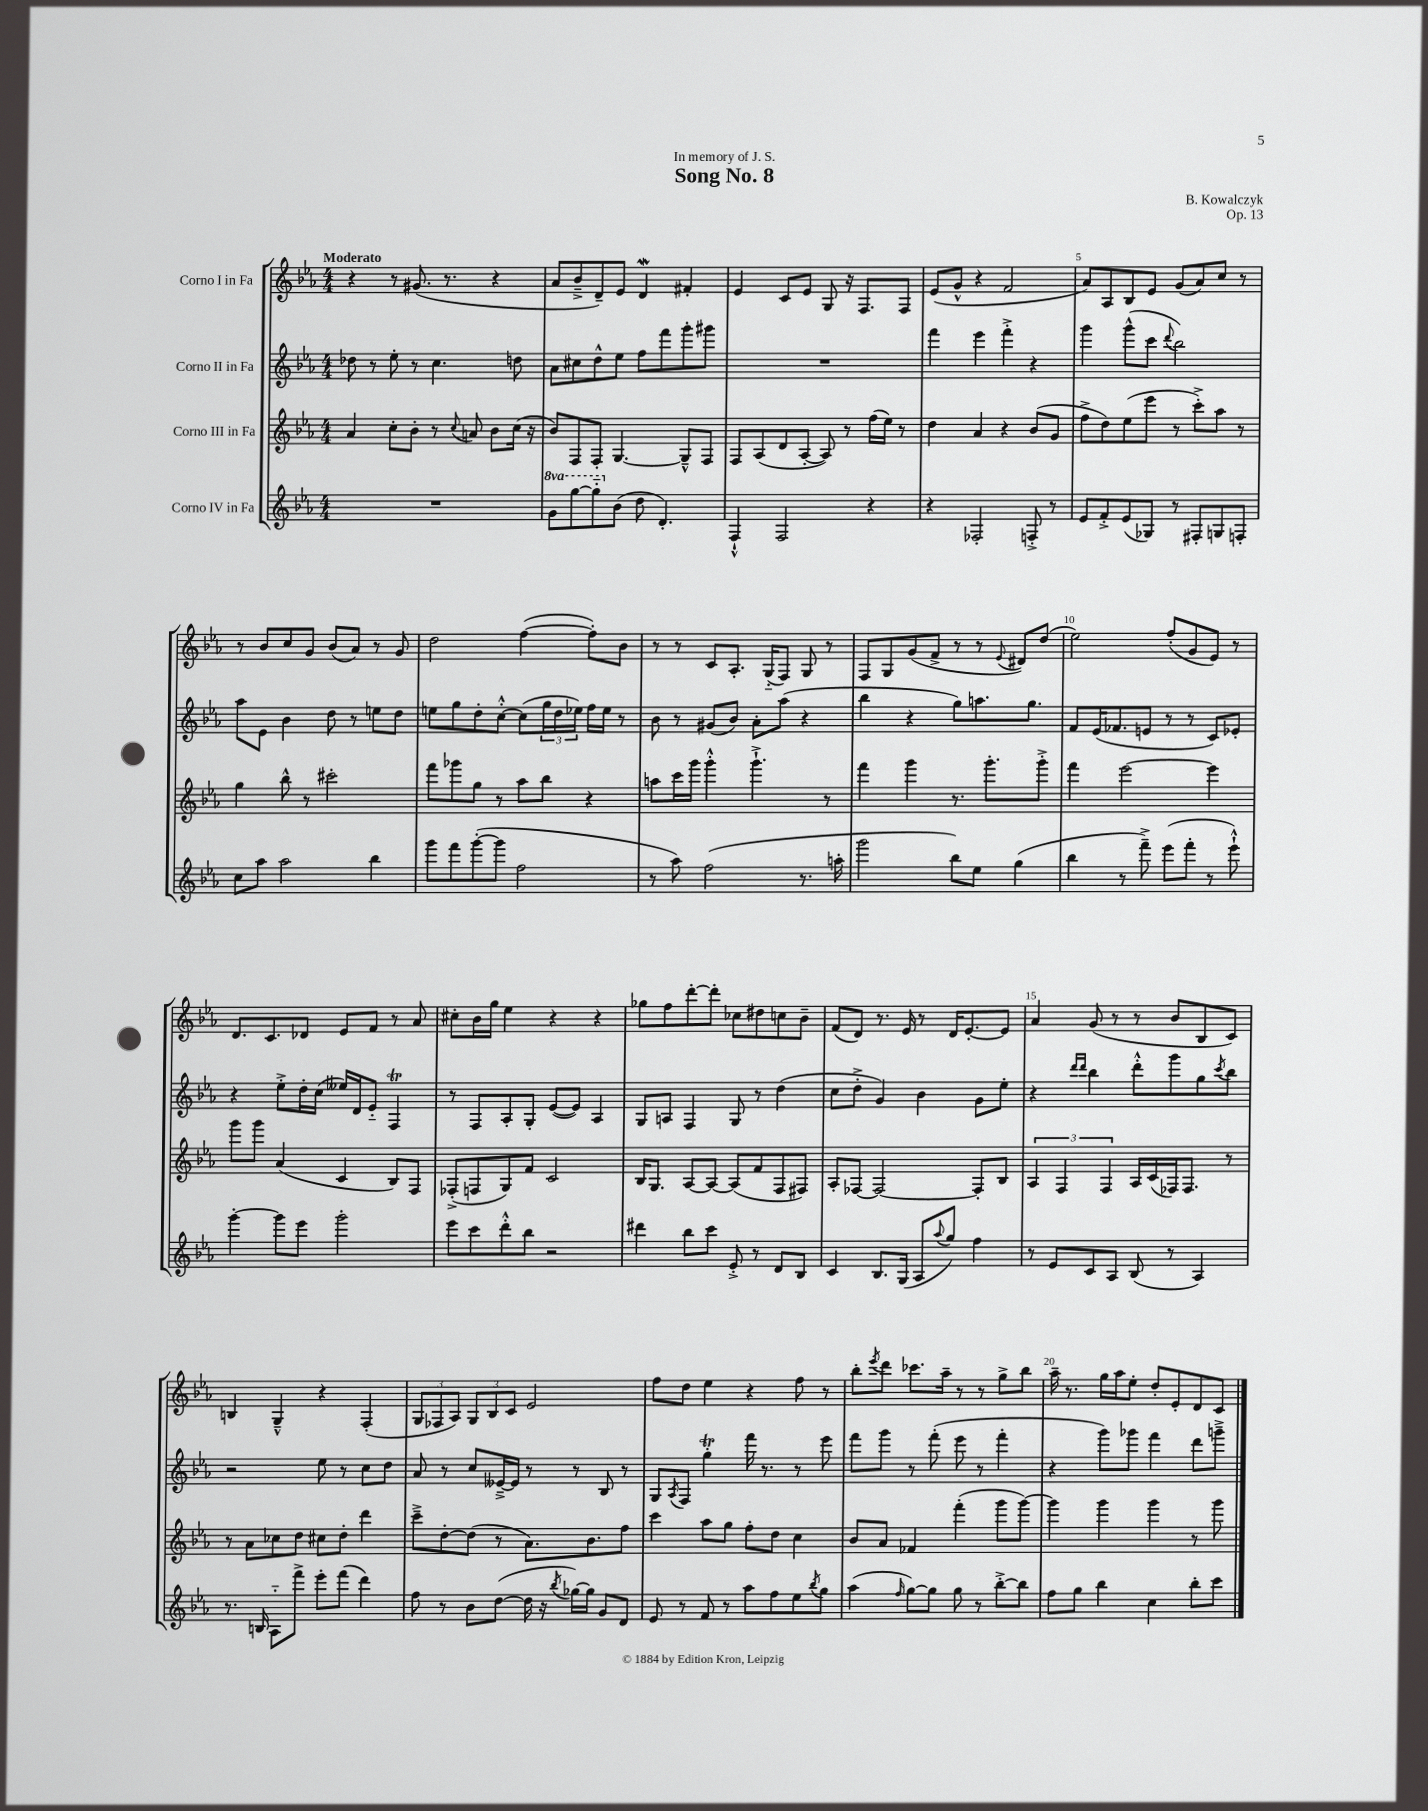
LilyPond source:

\header { title = "Song No. 8" composer = "B. Kowalczyk" dedication = "In memory of J. S." opus = "Op. 13" }
<<
\new StaffGroup <<
\new Staff = "s0" \with { instrumentName = "Corno I in Fa" } {
    \clef treble \key ees \major \numericTimeSignature \time 4/4 \tempo "Moderato"
    r4 r8 gis'8.( r8. r4 |
    aes'8 bes'8---> d'8--) ees'8 d'4\mordent fis'4-. |
    ees'4 c'8 ees'8 g8 r16 f8. f8 |
    ees'8( g'8-^ r4 f'2 |
    aes'8) aes8 bes8 ees'8 g'8( aes'8) c''8 r8 |
    r8 bes'8 c''8 g'8 bes'8( aes'8) r8 g'8 |
    d''2 f''4~( f''8-.) bes'8 |
    r8 r8 c'8 aes8.-. g16-_( f8) g8 r8 |
    f8 g8 g'8( f'8-> r8 r8 \appoggiatura { ees'8 } dis'8) d''8( |
    ees''2) f''8-.( g'8 ees'8) r8 |
    d'8. c'8. des'8 ees'8 f'8 r8 aes'8 |
    cis''8-. bes'16 g''16 ees''4 r4 r4 |
    ges''8 f''8 d'''8~-. d'''8-. ces''8 dis''8 c''8 bes'8-- |
    f'8( d'8) r8. ees'16 r8 d'16 ees'8.~-. ees'8 |
    aes'4 g'8( r8 r8 bes'8 bes8 c'8) |
    b4 g4---^ r4 f4-.( |
    \tuplet 3/2 { g8 fes8 aes8) } \tuplet 3/2 { g8 bes8 c'8 } ees'2 |
    f''8 d''8 ees''4 r4 f''8 r8 |
    bes''8-. \acciaccatura { ees'''8 } d'''8 ces'''8. aes''16-- r8 r8 g''8-> bes''8 |
    aes''16-- r8. g''16 aes''16 ees''8-. d''8-. ees'8-. d'8 c'8 \bar "|." |
}
\new Staff = "s1" \with { instrumentName = "Corno II in Fa" } {
    \clef treble \key ees \major \numericTimeSignature \time 4/4
    des''8 r8 ees''8-. r8 c''4. d''8 |
    aes'8 cis''8 d''8-^ ees''8 f''8 f'''8 g'''8-. gis'''8 |
    R1 |
    f'''4 ees'''4 f'''4-.-> r4 |
    g'''4 g'''8-^( c'''8 \appoggiatura { d'''8 } bes''2) |
    aes''8 ees'8 bes'4 d''8 r8 e''8 d''8 |
    e''8 g''8 d''8-. c''8~-.-^ c''8( \tuplet 3/2 { g''16 d''16 ees''16) } f''16 ees''16 r8 |
    bes'8 r8 gis'8( bes'8) aes'8-. aes''8( r4 |
    bes''4 r4 g''8) a''8. g''8. |
    f'8 ees'16( fes'8. e'8 r8 r8 c'8) ees'8-. |
    r4 ees''8-.-> d''16-. c''16( eeses''16) d'16 ees'8-_ f4\trill |
    r8 f8 aes8-. g8-. ees'8~( ees'8) aes4 |
    g8 a8 f4 g8 r8 d''4( |
    c''8 d''8-.-> g'4) bes'4 g'8 ees''8-. |
    r4 \grace { d'''16 d'''16 } bes''4 d'''8-.-^ g'''8 g''8 \acciaccatura { c'''8 } bes''8 |
    r2 ees''8 r8 c''8 d''8 |
    aes'8 r8 c''8 eeses'16~---> eeses'16 r8 r8 bes8 r8 |
    g8 \acciaccatura { aes8 } f8 g''4-.\trill f'''16 r8. r8 ees'''8 |
    f'''8 g'''8 r8 f'''8-.( ees'''8 r8 f'''4-. |
    r4 g'''8) ges'''8 f'''4 d'''8 g'''8---> \bar "|." |
}
\new Staff = "s2" \with { instrumentName = "Corno III in Fa" } {
    \clef treble \key ees \major \numericTimeSignature \time 4/4
    aes'4 c''8-. bes'8-. r8 \appoggiatura { c''8 } a'8 bes'8 c''16( r16 |
    bes'8) f8 f8-. g4.~ g8---^ f8 |
    f8 aes8( d'8 aes8~-. aes8) r8 f''16( ees''16) r8 |
    d''4 aes'4 r4 bes'8( g'8 |
    f''8-> d''8) ees''8( ees'''8 r8 c'''8-.->) aes''8 r8 |
    g''4 bes''8-^ r8 cis'''2-. |
    f'''8 ges'''8 g''8 r8 aes''8 bes''8 r4 |
    a''8 c'''16 g'''16 g'''4-.-^ g'''4.-!-> r8 |
    f'''4 g'''4 r8. g'''8.-. g'''8-.-> |
    f'''4 ees'''2~ ees'''4 |
    g'''8 g'''8 aes'4( c'4 bes8) f8 |
    fes8-.->( f8 g8) f'8 c'2 |
    bes16 g8. aes8~ aes8~ aes8( f'8 f8 fis8) |
    aes8-. fes8~ fes2~ fes8-. bes8 |
    \tuplet 3/2 { aes4 f4 f4 } aes16 c'16( fes16) fes8. r8 |
    r8 aes'8 ces''8 d''8 cis''8 d''8-. d'''4 |
    c'''8---> d''8~-. d''8( r8 aes'8.) bes'8. f''8 |
    c'''4 aes''8 g''8 f''8-. d''8 c''4 |
    bes'8 aes'8 fes'4 f'''4-.( g'''8 g'''8~) |
    g'''4 g'''4 g'''4 r8 g'''8 \bar "|." |
}
\new Staff = "s3" \with { instrumentName = "Corno IV in Fa" } {
    \clef treble \key ees \major \numericTimeSignature \time 4/4 \set Staff.ottavationMarkups = #ottavation-simple-ordinals
    R1 |
    \ottava #1 g''8 g'''8~ g'''8-_ \ottava #0 bes'8( d''8 d'4.-.) |
    f4-!-^ f2 r4 |
    r4 fes2-. f8-.-> r8 |
    ees'8 f'8-.-> ees'8( ges8) r8 fis8-. g8 f8-. |
    c''8 aes''8 aes''2 bes''4 |
    g'''8 f'''8 g'''8~-.( g'''8 f''2 |
    r8 aes''8) f''2( r8. a''16-. |
    g'''2 bes''8) ees''8 g''4( |
    bes''4 r8 f'''8--->) ees'''8( f'''8-. r8 ees'''8-!-^) |
    g'''4~-. g'''8 ees'''8 g'''2-. |
    ees'''8 c'''8 d'''8-.-^ bes''8 r2 |
    dis'''4 bes''8 c'''8 ees'8-.-> r8 d'8 bes8 |
    c'4 bes8. g16( aes8 \appoggiatura { aes''8 } g''8) f''4 |
    r8 ees'8 c'8 aes8 bes8( r8 aes4) |
    r8. b16 aes8-_ f'''8-> ees'''8-. f'''8( d'''4) |
    f''8 r8 bes'8 d''8~( d''16 r16 \acciaccatura { bes''8 } ges''16~) ges''16 g'8 d'8 |
    ees'8 r8 f'8 r8 aes''8 f''8 ees''8 \acciaccatura { bes''8 } g''8 |
    aes''4( \grace { f''16 } g''8~) g''8 g''8 r8 bes''8~-.-> bes''8 |
    f''8 g''8 bes''4 c''4 bes''8-. c'''8 \bar "|." |
}
>>
>>
\layout { \context { \Score \override BarNumber.break-visibility = ##(#f #t #t) barNumberVisibility = #(every-nth-bar-number-visible 5) } }
